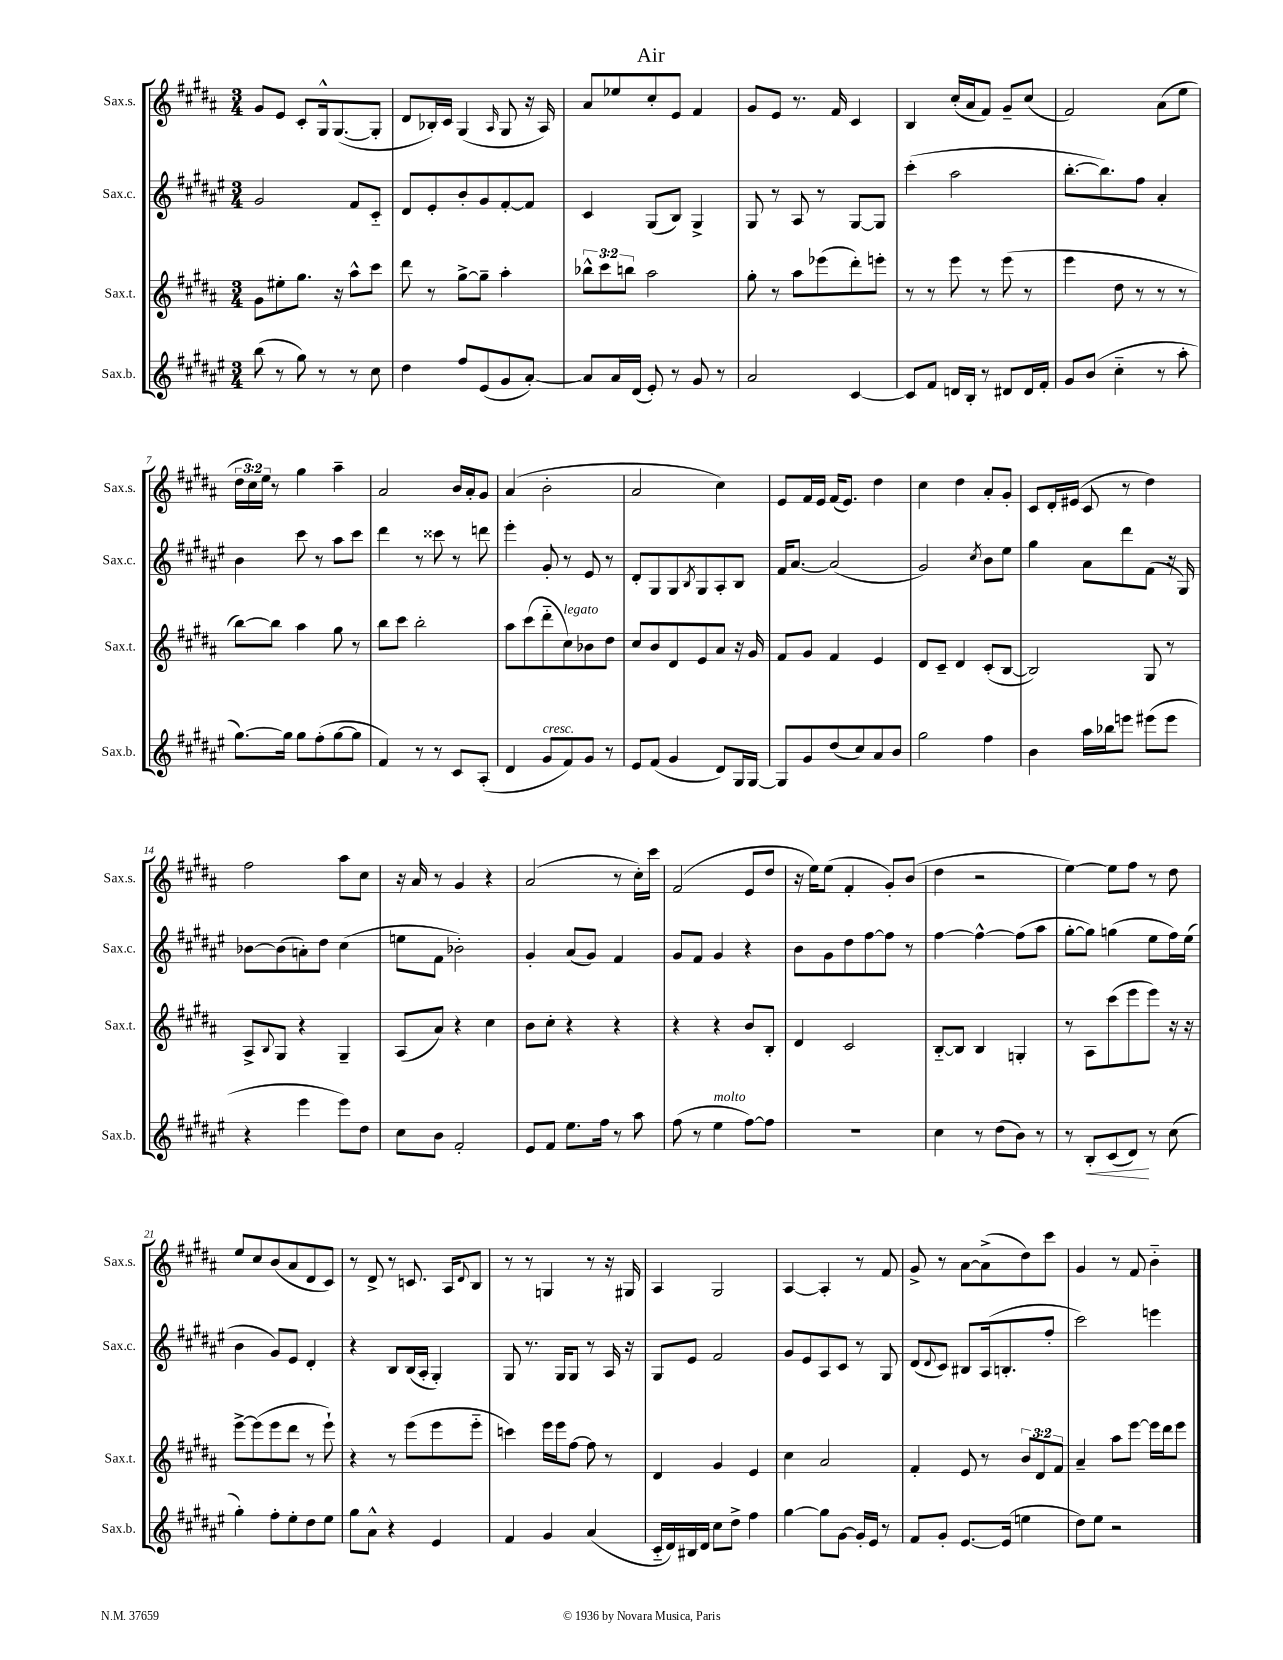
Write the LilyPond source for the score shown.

\header { title = "Air" }
<<
\new StaffGroup <<
\new Staff = "s0" \with { instrumentName = "Sax.s." shortInstrumentName = "Sax.s." } {
    \clef treble \key b \major \numericTimeSignature \time 3/4 \override Staff.TupletNumber.text = #tuplet-number::calc-fraction-text
    gis'8 e'8 cis'8-. gis16-^ gis8.~( gis8-. |
    dis'8 bes16-.) cis'16 gis4( \grace { ais16 } gis8 r16 ais16) |
    ais'8 ees''8 cis''8-. e'8 fis'4 |
    gis'8 e'8 r8. fis'16 cis'4 |
    b4 cis''16-.( ais'16 fis'8) gis'8-- cis''8( |
    fis'2) ais'8( e''8 |
    \tuplet 3/2 { dis''16 cis''16) e''16 } r8 gis''4 ais''4-- |
    ais'2 b'16 ais'16-. gis'8 |
    ais'4( b'2-. |
    ais'2 cis''4) |
    e'8 fis'16 e'16 fis'16( e'8.) dis''4 |
    cis''4 dis''4 ais'8-. gis'8-. |
    cis'8 dis'16-. eis'16( cis'8 r8 dis''4) |
    fis''2 ais''8 cis''8 |
    r16 ais'16 r8 gis'4 r4 |
    ais'2( r8 cis''16-.) cis'''16 |
    fis'2( e'8 dis''8 |
    r16 e''16) e''8( fis'4-. gis'8-.) b'8( |
    dis''4 r2 |
    e''4~) e''8 fis''8 r8 dis''8 |
    e''8 cis''8 b'8( ais'8 dis'8 cis'8) |
    r8 dis'8-> r8 c'8. ais16 \appoggiatura { dis'8 } b8 |
    r8 r8 g4 r8 r16 gis16 |
    ais4 gis2 |
    ais4~ ais4-. r8 fis'8 |
    gis'8-> r8 ais'8~ ais'8->( dis''8) cis'''8 |
    gis'4 r8 fis'8 b'4-_ \bar "|." |
}
\new Staff = "s1" \with { instrumentName = "Sax.c." shortInstrumentName = "Sax.c." } {
    \clef treble \key fis \major \numericTimeSignature \time 3/4
    gis'2 fis'8 cis'8-_ |
    dis'8 eis'8-. b'8-. gis'8 fis'8~-. fis'8 |
    cis'4 gis8( b8) gis4-> |
    gis8 r8 ais8 r8 gis8~ gis8 |
    cis'''4-.( ais''2 |
    b''8.~-. b''8.) fis''8 ais'4-. |
    b'4 cis'''8 r8 ais''8 cis'''8 |
    dis'''4 r8 cisis'''8 r8 d'''8 |
    eis'''4-. gis'8-. r8 eis'8 r8 |
    dis'8-. gis8 gis8 \acciaccatura { b8 } gis8 ais8-. b8 |
    fis'16 ais'8.~ ais'2( |
    gis'2) \acciaccatura { cis''8 } b'8 eis''8 |
    gis''4 ais'8 dis'''8 fis'8( r16 gis16) |
    bes'8~ bes'8( a'8-.) dis''8 cis''4( |
    e''8 fis'8 bes'2-.) |
    gis'4-. ais'8( gis'8) fis'4 |
    gis'8 fis'8 gis'4 r4 |
    b'8 gis'8 dis''8 fis''8~ fis''8 r8 |
    fis''4~ fis''4~-^ fis''8( ais''8 |
    gis''8~-. gis''8) g''4( eis''8 fis''16) eis''16( |
    b'4 gis'8) eis'8 dis'4-. |
    r4 b8 b16( ais16-. gis4-.) |
    gis8 r8. gis16 gis8 r8 ais16 r16 |
    gis8 eis'8 fis'2 |
    gis'8 eis'8 ais8 cis'8 r8 gis8 |
    dis'8( \appoggiatura { dis'8 } cis'8) bis8 ais16( b8.-. fis''8-. |
    cis'''2) e'''4 \bar "|." |
}
\new Staff = "s2" \with { instrumentName = "Sax.t." shortInstrumentName = "Sax.t." } {
    \clef treble \key b \major \numericTimeSignature \time 3/4 \override Staff.TupletNumber.text = #tuplet-number::calc-fraction-text
    gis'8 eis''8-. gis''8. r16 ais''8-^ cis'''8 |
    dis'''8 r8 gis''8~-> gis''8-- ais''4-. |
    \tuplet 3/2 { bes''8-^ cis'''8 b''8 } ais''2 |
    gis''8-. r8 ais''8 ees'''8( dis'''8-.) e'''8-. |
    r8 r8 e'''8 r8 e'''8( r8 |
    e'''4 dis''8 r8 r8 r8 |
    b''8~) b''8 ais''4 gis''8 r8 |
    b''8 cis'''8 b''2-. |
    ais''8 cis'''8( dis'''8-_ cis''8^\markup { \italic "legato" }) bes'8 dis''8 |
    cis''8 b'8 dis'8 e'8 ais'8 r16 gis'16 |
    fis'8 gis'8 fis'4 e'4 |
    dis'8 cis'8-- dis'4 cis'8-.( b8~ |
    b2) gis8 r8 |
    ais8-> \appoggiatura { b8 } gis8 r4 gis4-- |
    ais8( ais'8) r4 cis''4 |
    b'8 cis''8-. r4 r4 |
    r4 r4 b'8 b8-. |
    dis'4 cis'2 |
    b8~-_ b8 b4 g4-. |
    r8 ais8 cis'''8( e'''8 e'''8) r16 r16 |
    e'''8~-> e'''8( e'''8 dis'''8 r8 e'''8-!) |
    r4 r8 e'''8( e'''8 e'''8-_ |
    c'''4) e'''16 e'''16 fis''8~ fis''8 r8 |
    dis'4 gis'4 e'4 |
    cis''4 ais'2 |
    fis'4-. e'8 r8 \tuplet 3/2 { b'8 dis'8 fis'8 } |
    ais'4-- ais''8 e'''8~ e'''16 dis'''16 e'''8 \bar "|." |
}
\new Staff = "s3" \with { instrumentName = "Sax.b." shortInstrumentName = "Sax.b." } {
    \clef treble \key fis \major \numericTimeSignature \time 3/4
    b''8( r8 gis''8) r8 r8 cis''8 |
    dis''4 fis''8 eis'8( gis'8 ais'8~-.) |
    ais'8 ais'16 dis'16( eis'8-.) r8 gis'8 r8 |
    ais'2 cis'4~ |
    cis'8 fis'8 d'16 b16-. r8 dis'8 dis'16 fis'16-. |
    gis'8 b'8( cis''4-_ r8 ais''8-. |
    gis''8.~) gis''16 gis''8 fis''8-.( gis''8~ gis''8 |
    fis'4) r8 r8 cis'8 ais8-.( |
    dis'4 gis'8^\markup { \italic "cresc." } fis'8) gis'8 r8 |
    eis'8 fis'8( gis'4 dis'8) gis16 gis16~ |
    gis8 gis'8 dis''8( cis''8) ais'8 b'8 |
    gis''2 fis''4 |
    b'4 ais''16 bes''16 e'''8 eis'''8( eis'''8 |
    r4 eis'''4 eis'''8) dis''8 |
    cis''8 b'8 fis'2-. |
    eis'8 fis'8 eis''8. fis''16 r8 ais''8 |
    fis''8( r8 eis''4^\markup { \italic "molto" } fis''8~) fis''8 |
    r2. |
    cis''4 r8 dis''8( b'8) r8 |
    r8 b8-.\< cis'8( dis'8\!) r8 cis''8( |
    gis''4-.) fis''8-. eis''8-. dis''8 eis''8 |
    gis''8 ais'8-^ r4 eis'4 |
    fis'4 gis'4 ais'4( |
    cis'16-_ dis'16) bis16 dis'16 cis''8 dis''8-> fis''4 |
    gis''4~ gis''8 gis'8~ gis'16-. eis'16 r8 |
    fis'8 gis'8-. eis'8.~ eis'16( e''4 |
    dis''8) eis''8 r2 \bar "|." |
}
>>
>>
